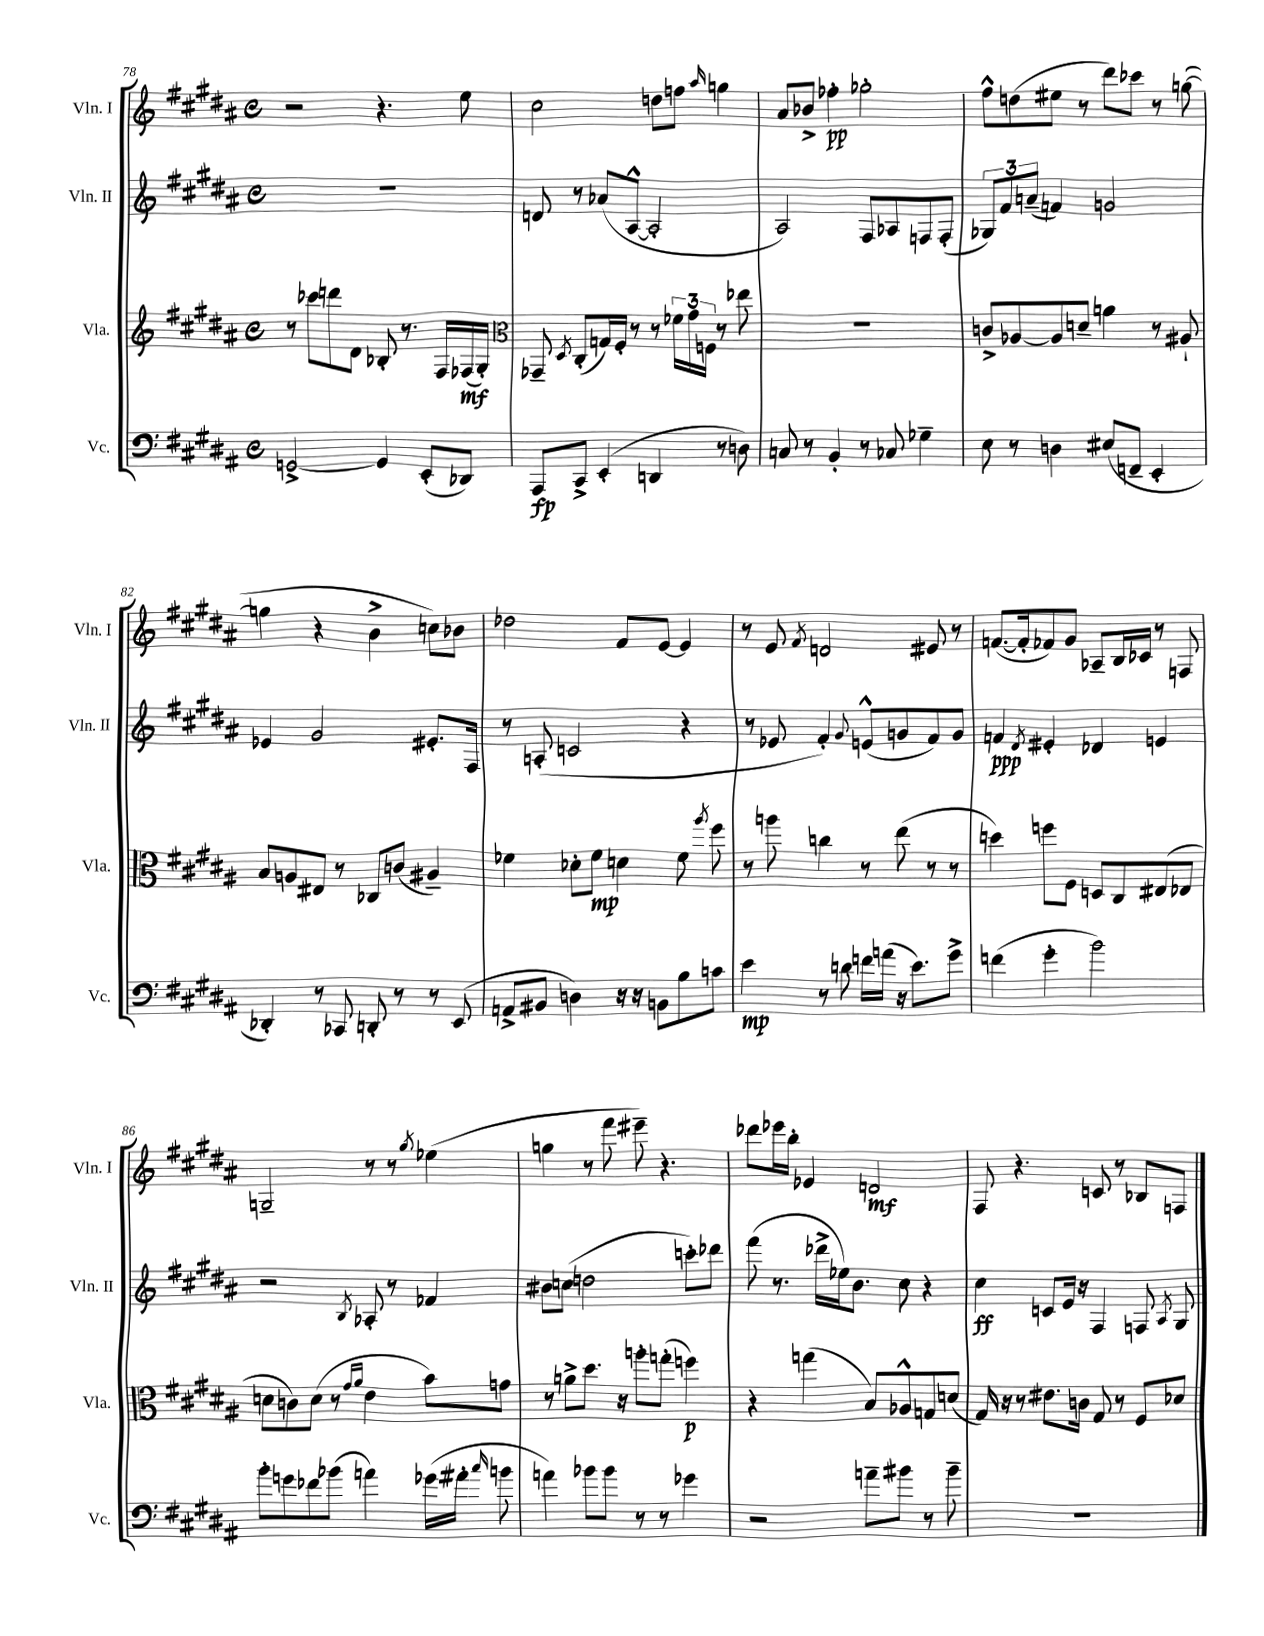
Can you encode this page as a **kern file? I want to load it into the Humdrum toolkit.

**kern	**kern	**kern	**kern
*staff4	*staff3	*staff2	*staff1
*clefF4	*clefG2	*clefG2	*clefG2
*k[f#c#g#d#a#]	*k[f#c#g#d#a#]	*k[f#c#g#d#a#]	*k[f#c#g#d#a#]
*M4/4	*M4/4	*M4/4	*M4/4
*met(c)	*met(c)	*met(c)	*met(c)
[2GG^	8r	1r	2r
.	8ccc-	.	.
.	8ddd	.	.
.	8d#	.	.
4GG]	8B-'	.	4.r
.	8.r	.	.
(8EE'	.	.	.
.	16F#	.	.
8DD-)	(16F-	.	8ee
.	16G#')	.	.
=	=	=	=
*	*clefC3	*	*
8AAA#	8GG-~	8d	2cc#
.	8qD#	.	.
8CC#^	(8C#'	8r	.
(4EE'	16G)	(8a-	.
.	16F#'	.	.
.	8r	[8A#^^	.
4DD	8r	2A#']	8dd
.	24f-	.	8ff
.	24g#	.	.
.	24F	.	.
.	.	.	16qqaa#
8r	8r	.	4gg
8D)	8ee-	.	.
=	=	=	=
8C	1r	2A#)	8a#
8r	.	.	8b-^
4BB'	.	.	4ff-'
8r	.	8F#	2gg-'
8C-	.	8A-	.
4G-~	.	8F	.
.	.	(8F'	.
=	=	=	=
8E	8c^	12G-)	8ff#^^
.	.	12f#	.
8r	[8A-	.	(8dd
.	.	(12a~	.
4D	8A-]	4f)	8ee#
.	8d~	.	8r
(8E#	4a	2g	8ddd#)
8FF~	.	.	8ccc-
4EE'	8r	.	8r
.	8A#`	.	([8gg
=	=	=	=
4DD-')	8B	4e-	4gg]
.	8A	.	.
8r	8E#	2g#	4r
8CC-	8r	.	.
8DD'	8C-	.	4b^
8r	(8c	.	.
8r	4A#~)	8.e#'	8cc)
(8EE	.	.	8b-
.	.	16F#	.
=	=	=	=
8AA^	4f-	8r	2dd-
8BB#	.	(8A'	.
4D)	8d-'	2c	.
.	8f-	.	.
16r	4d	.	8f#
16r	.	.	.
8BB	.	.	[8e
8B	8f-	4r	4e]
.	8qaa#	.	.
8c	8ff#	.	.
=	=	=	=
4e	8r	8r	8r
.	8aa	8e-	8e
.	.	.	8qf#
8r	4cc	4f#')	2d
8d	.	.	.
.	.	8qqg#	.
16f	8r	(8e^^	.
(16a	.	.	.
16r	(8ee	8g	.
8.e)	.	.	.
.	8r	8f#)	8e#
8g#^	8r	8g	8r
=	=	=	=
(4f	4dd)	4f	([8.f
.	.	.	16f']
.	.	8qd#	.
4g#'	8ff	4e#'	8f-)
.	8F#	.	8g#
2b)	8D	4d-	8A-~
.	8C#	.	16B
.	.	.	16c-
.	(8E#	4e	8r
.	8E-	.	8F
=	=	=	=
8b'	8d	2r	2G~
8g	8c)	.	.
8f-	(8d	.	.
(8b-	8r	.	.
.	16qqg#	.	.
.	16qqa#	8qB	.
4a)	4e	8A-'	8r
.	.	8r	8r
.	.	.	8qgg#
(16g-	8b)	4f-	(4ee-
16a#'	.	.	.
16qqcc#	.	.	.
8b	8g	.	.
=	=	=	=
4a)	8r	8b#	4gg
.	8a^	(8cc	.
8b-	8.dd#	2dd	8r
8b-	.	.	8fff#
.	16r	.	.
8r	8aa'	.	8eee#~)
8r	(8gg'	.	4.r
4g-	4ff)	8ccc')	.
.	.	8ddd-	.
=	=	=	=
2r	4r	(8fff#	8ddd-
.	.	8.r	16eee-
.	.	.	16bb'
.	(4gg	.	4e-
.	.	16ddd-^	.
.	.	16ee-)	.
.	.	8.b	.
8a~	8B)	.	2d
8b#	8A-^^	8cc#	.
8r	8G	4r	.
8b#~	(8d	.	.
=	=	=	=
1r	16G#)	4cc#	8F#
.	16r	.	.
.	8r	.	4.r
.	8.e#	8c	.
.	.	16e	.
.	16c	16r	.
.	8G#	4F#	8c
.	8r	.	8r
.	8F#	8F	8B-
.	.	8qA#	.
.	8d-	8G#	8F
==	==	==	==
*-	*-	*-	*-
